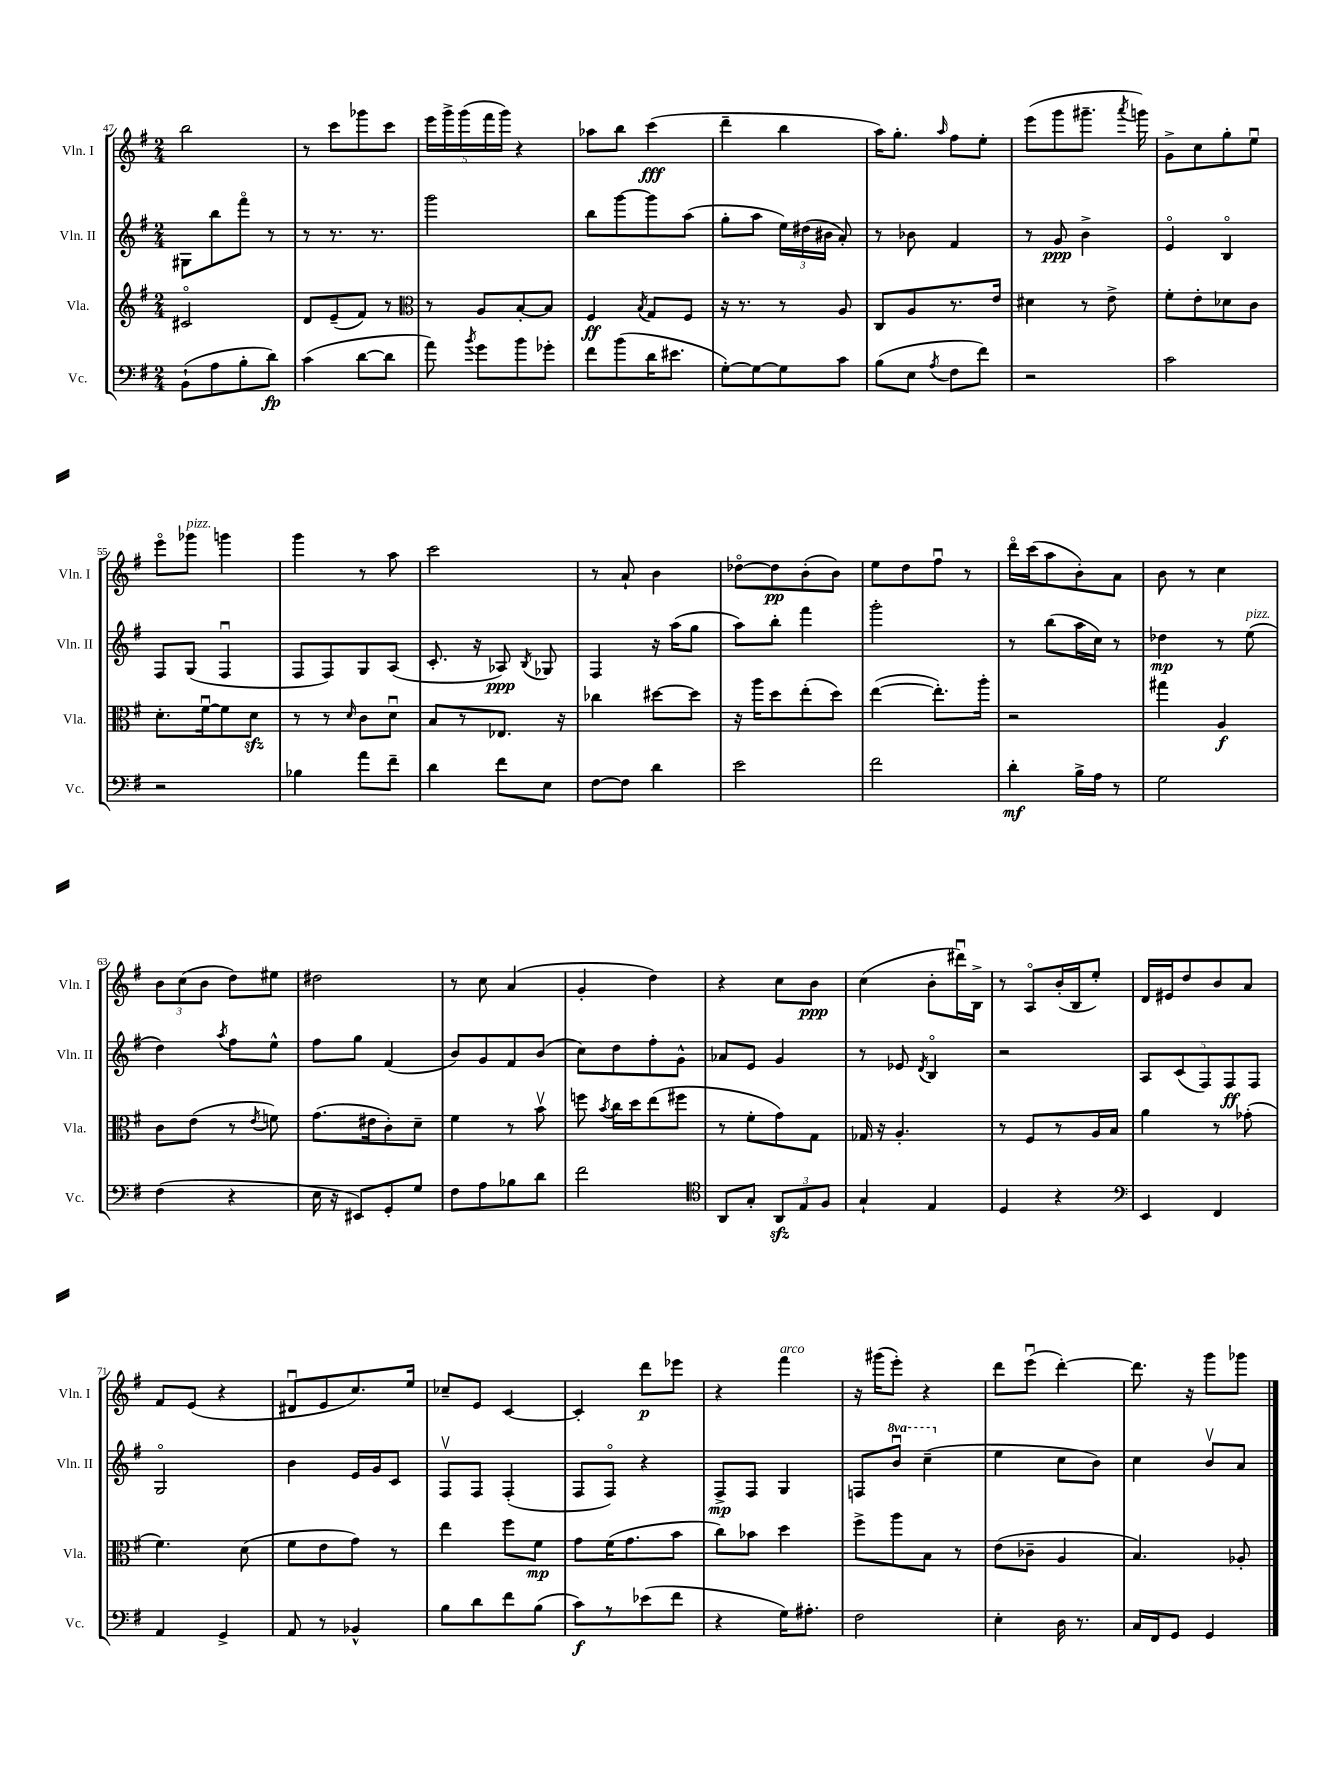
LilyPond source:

<<
\new StaffGroup <<
\new Staff = "s0" \with { instrumentName = "Vln. I" shortInstrumentName = "Vln. I" } {
    \clef treble \key g \major \numericTimeSignature \time 2/4
    \autoBeamOff b''2 |
    r8 c'''8[ ges'''8 c'''8] |
    \tuplet 5/4 { e'''16[ g'''16-> g'''16( fis'''16 g'''16]) } r4 |
    aes''8[ b''8] c'''4\fff( |
    d'''4-- b''4 |
    a''16[) g''8.]-. \grace { a''16 } fis''8[ e''8]-. |
    e'''8[( g'''8 gis'''8.]-- \acciaccatura { a'''8 } g'''16) |
    g'8[-> c''8 g''8-. e''8]\downbow |
    e'''8[\flageolet ges'''8]^\markup { \italic "pizz." } g'''4 |
    g'''4 r8 a''8 |
    c'''2 |
    r8 a'8-! b'4 |
    des''8[~\flageolet des''8\pp b'8-.( b'8]) |
    e''8[ d''8 fis''8]\downbow r8 |
    d'''16[\flageolet c'''16( a''8 b'8-.) a'8] |
    b'8 r8 c''4 |
    \tuplet 3/2 { b'8[ c''8( b'8] } d''8[) eis''8] |
    dis''2 |
    r8 c''8 a'4( |
    g'4-. d''4) |
    r4 c''8[ b'8]\ppp |
    c''4( b'8[-. dis'''16\downbow) b16]-> |
    r8 a8[\flageolet b'16-.( b16 e''8]-.) |
    d'16[ eis'16 d''8 b'8 a'8] |
    fis'8[ e'8]( r4 |
    dis'8[\downbow e'8 c''8.) e''16] |
    ces''8[-- e'8] c'4~ |
    c'4-. d'''8[\p ees'''8] |
    r4 fis'''4^\markup { \italic "arco" } |
    r16 gis'''16[( e'''8]-.) r4 |
    d'''8[ e'''8]\downbow( d'''4~-.) |
    d'''8. r16 g'''8[ ges'''8] \bar "|." |
}
\new Staff = "s1" \with { instrumentName = "Vln. II" shortInstrumentName = "Vln. II" } {
    \clef treble \key g \major \numericTimeSignature \time 2/4 \set Staff.ottavationMarkups = #ottavation-simple-ordinals
    \autoBeamOff gis8[ b''8 fis'''8]\flageolet r8 |
    r8 r8. r8. |
    g'''2 |
    b''8[ g'''8~ g'''8 a''8]( |
    g''8[-. a''8] \tuplet 3/2 { e''16[) dis''16( bis'16] } a'8-.) |
    r8 bes'8 fis'4 |
    r8 g'8\ppp b'4-> |
    e'4\flageolet b4\flageolet |
    fis8[ g8]( fis4\downbow |
    fis8[ fis8) g8 a8]( |
    c'8.-. r16 aes8\ppp) \acciaccatura { b8 } ges8 |
    fis4 r16 a''16[( g''8] |
    a''8[) b''8]-. fis'''4 |
    g'''2-. |
    r8 b''8[( a''16 c''16]) r8 |
    des''4\mp r8 e''8^\markup { \italic "pizz." }( |
    d''4) \acciaccatura { a''8 } fis''8[ e''8]-^ |
    fis''8[ g''8] fis'4( |
    b'8[) g'8 fis'8 b'8]( |
    c''8[) d''8 fis''8-. g'8]-^ |
    aes'8[ e'8] g'4 |
    r8 ees'8 \acciaccatura { d'8 } b4\flageolet |
    r2 |
    \tuplet 5/4 { a8[ c'8( fis8) fis8\ff fis8] } |
    g2\flageolet |
    b'4 e'16[ g'16 c'8] |
    fis8[\upbow fis8] fis4-.( |
    fis8[ fis8]\flageolet) r4 |
    fis8[->\mp fis8] g4 |
    f8[ \ottava #1 b''8]\downbow c'''4--( \ottava #0 |
    e''4 c''8[ b'8]) |
    c''4 b'8[\upbow a'8] \bar "|." |
}
\new Staff = "s2" \with { instrumentName = "Vla." shortInstrumentName = "Vla." } {
    \clef treble \key g \major \numericTimeSignature \time 2/4
    \autoBeamOff cis'2\flageolet |
    d'8[ e'8--( fis'8]) r8 |
    \clef alto r8 a8[ b8~-. b8] |
    fis4\ff \acciaccatura { b8 } g8[ fis8] |
    r16 r8. r8 a8 |
    c8[ a8 r8. e'16] |
    dis'4 r8 e'8-> |
    fis'8[-. e'8-. des'8 c'8] |
    d'8.[-. fis'16~\downbow fis'8 d'8]\sfz |
    r8 r8 \grace { d'16 } c'8[ d'8]\downbow |
    b8[ r8 ees8.] r16 |
    ces''4 dis''8[~ dis''8] |
    r16 a''16[ d''8 e''8-.( d''8]) |
    e''4~( e''8.[-.) a''16]-. |
    r2 |
    gis''4 a4\f |
    c'8[ e'8]( r8 \acciaccatura { e'8 } f'8) |
    g'8.[( eis'16 c'8-.) d'8]-- |
    fis'4 r8 b'8\upbow |
    f''8 \acciaccatura { b'8 } c''16[ d''16 e''8( fis''8] |
    r8 fis'8[-. g'8) g8] |
    ges16 r16 a4.-. |
    r8 fis8[ r8 a16 b16] |
    a'4 r8 ges'8-.( |
    fis'4.) d'8( |
    fis'8[ e'8 g'8]) r8 |
    e''4 fis''8[ fis'8]\mp |
    g'8[ fis'16( g'8. b'8] |
    c''8[) bes'8] d''4 |
    fis''8[-> a''8 b8] r8 |
    e'8[( ces'8]-- a4 |
    b4.) aes8-. \bar "|." |
}
\new Staff = "s3" \with { instrumentName = "Vc." shortInstrumentName = "Vc." } {
    \clef bass \key g \major \numericTimeSignature \time 2/4
    \autoBeamOff b,8[-!( a8 b8-. d'8]\fp) |
    c'4( d'8[~ d'8] |
    a'8) \acciaccatura { b'8 } g'8[ b'8 ges'8]-. |
    fis'8[ b'8( d'16 eis'8.] |
    g8[~-.) g8~ g8 c'8] |
    b8[( e8] \acciaccatura { a8 } fis8[ fis'8]) |
    r2 |
    c'2 |
    r2 |
    bes4 a'8[ fis'8]-- |
    d'4 fis'8[ e8] |
    fis8[~ fis8] d'4 |
    e'2 |
    fis'2 |
    d'4-.\mf b16[-> a16] r8 |
    g2 |
    fis4( r4 |
    e16 r16 eis,8[) g,8-. g8] |
    fis8[ a8 bes8 d'8] |
    fis'2 |
    \clef tenor a,8[ g8]-. \tuplet 3/2 { a,8[\sfz e8 fis8] } |
    g4-! e4 |
    d4 r4 |
    \clef bass e,4 fis,4 |
    a,4 g,4-> |
    a,8 r8 bes,4-^ |
    b8[ d'8 fis'8 b8]( |
    c'8[\f) r8 ees'8( fis'8] |
    r4 g16[) ais8.]-. |
    fis2 |
    e4-. d16 r8. |
    c16[ fis,16 g,8] g,4 \bar "|." |
}
>>
>>
\layout { \context { \Score currentBarNumber = #47 } }
